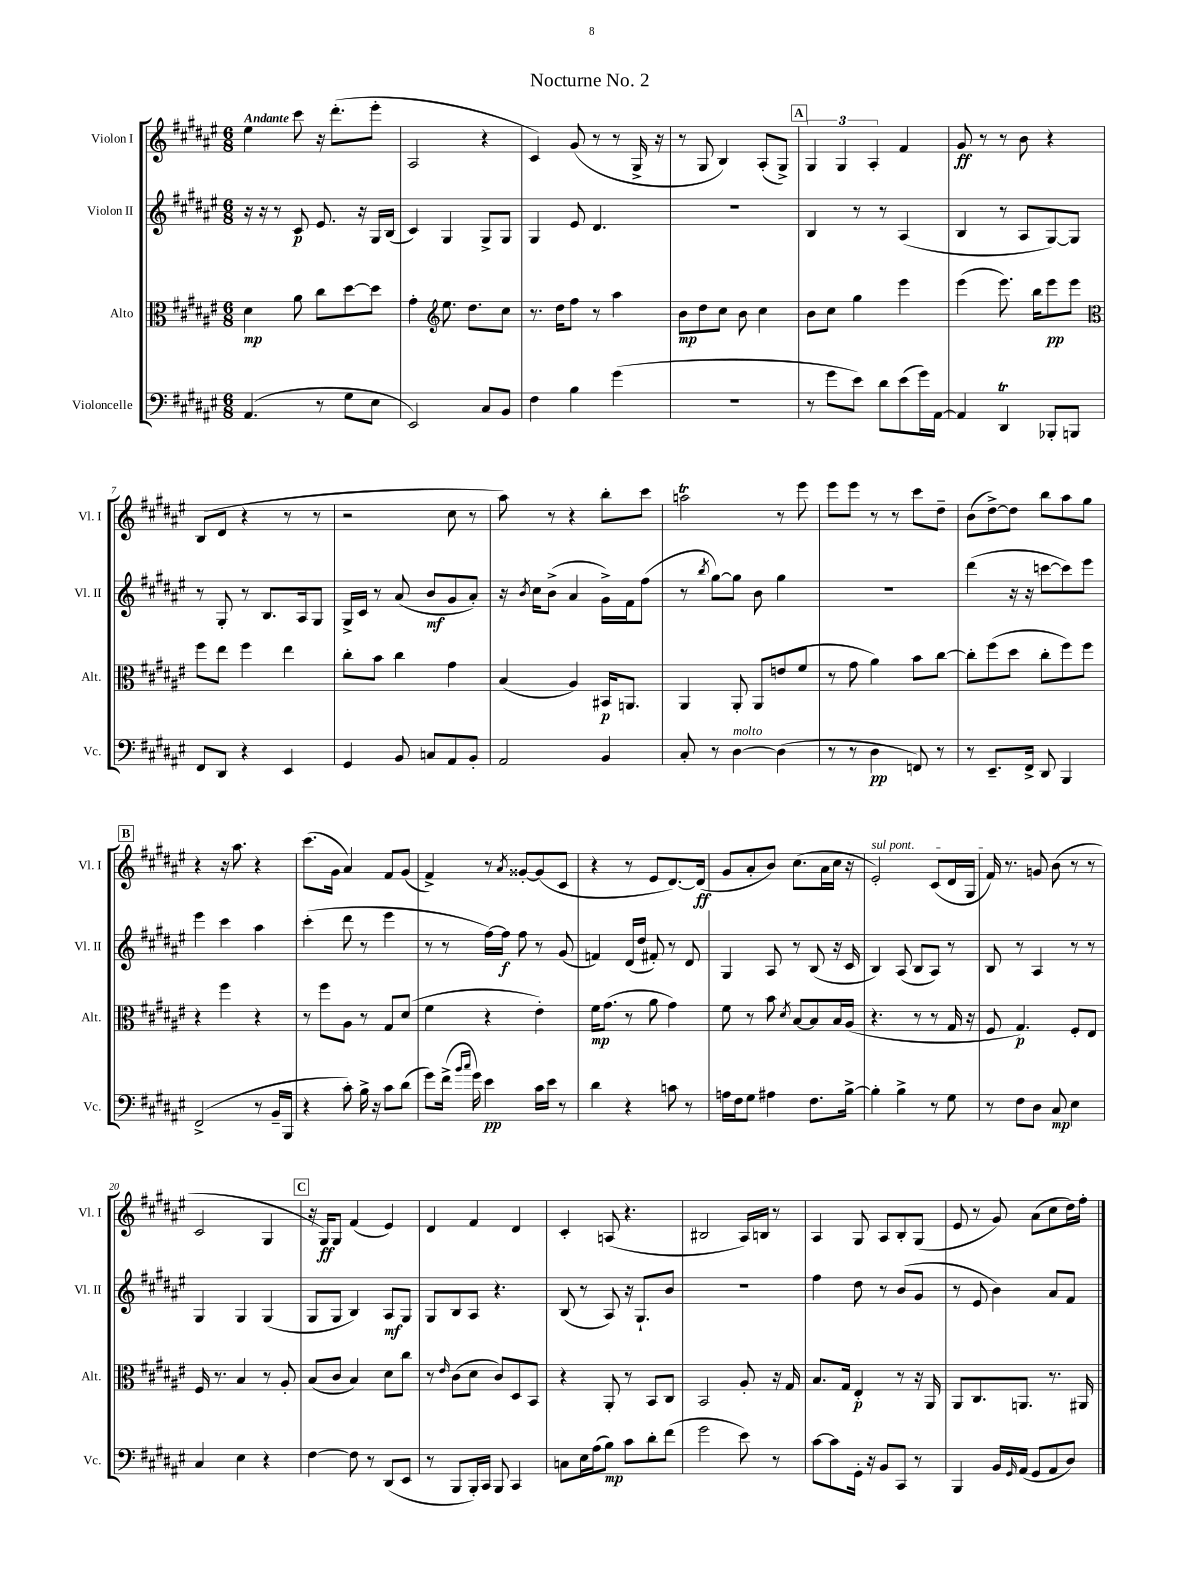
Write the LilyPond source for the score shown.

\header { title = "Nocturne No. 2" }
<<
\new StaffGroup <<
\new Staff = "s0" \with { instrumentName = "Violon I" shortInstrumentName = "Vl. I" } {
    \clef treble \key fis \major \numericTimeSignature \time 6/8 \tempo "Andante"
    eis''4 cis'''8 r16 dis'''8.-.( eis'''8-. |
    ais2 r4 |
    cis'4) gis'8( r8 r8 gis16-> r16 |
    r8 gis8 b4) ais8-.( gis8->) |
    \mark \markup { \box "A" } \tuplet 3/2 { gis4 gis4 ais4-. } fis'4 |
    gis'8\ff r8 r8 b'8 r4 |
    b8( dis'8 r4 r8 r8 |
    r2 cis''8 r8 |
    ais''8) r8 r4 b''8-. cis'''8 |
    a''2\trill r8 eis'''8 |
    eis'''8 eis'''8 r8 r8 cis'''8 dis''8-- |
    b'8( dis''8~->) dis''8 b''8 ais''8 gis''8 |
    \mark \markup { \box "B" } r4 r16 ais''8. r4 |
    cis'''8.( gis'16 ais'4) fis'8 gis'8( |
    fis'4->) r8 \acciaccatura { ais'8 } gisis'8~-. gisis'8( cis'8 |
    r4 r8 eis'8 dis'8.~) dis'16\ff( |
    gis'8 ais'8-. b'8) cis''8.( ais'16 cis''16 r16 |
    \once \override TextSpanner.bound-details.left.text = \markup { \italic "sul pont." } eis'2-.\startTextSpan) cis'8( dis'16 gis16 |
    fis'16\stopTextSpan) r8. g'8 b'8( r8 r8 |
    cis'2 gis4 |
    \mark \markup { \box "C" } r16 gis16\ff) gis8 fis'4( eis'4) |
    dis'4 fis'4 dis'4 |
    cis'4-. a8( r4. |
    bis2 ais16) b16 r8 |
    ais4 gis8 ais8 b8-. gis8( |
    eis'8 r8 gis'8) ais'8( cis''8 dis''16) fis''16-. \bar "|." |
}
\new Staff = "s1" \with { instrumentName = "Violon II" shortInstrumentName = "Vl. II" } {
    \clef treble \key fis \major \numericTimeSignature \time 6/8
    r16 r16 r8 cis'8\p eis'8. r16 gis16 b16( |
    cis'4) gis4 gis8-> gis8 |
    gis4 eis'8 dis'4. |
    R2. |
    \mark \markup { \box "A" } b4 r8 r8 ais4( |
    b4 r8 ais8 gis8~) gis8 |
    r8 gis8-. r8 b8. ais16 gis8 |
    gis16-> cis'16 r8 ais'8( b'8\mf gis'8 ais'8-.) |
    r16 \acciaccatura { b'8 } cis''16 b'8->( ais'4 gis'16->) fis'16 fis''8( |
    r8 \acciaccatura { b''8 } gis''8~) gis''8 b'8 gis''4 |
    R2. |
    dis'''4( r16 r16 c'''8~ c'''8) eis'''8 |
    \mark \markup { \box "B" } eis'''4 cis'''4 ais''4 |
    cis'''4-.( dis'''8 r8 eis'''4 |
    r8 r8 fis''16~) fis''16\f fis''8 r8 gis'8( |
    f'4) dis'16( dis''16 fis'8-.) r8 dis'8 |
    gis4 ais8 r8 b8( r16 cis'16 |
    b4) ais8( b8 ais8) r8 |
    b8 r8 ais4 r8 r8 |
    gis4 gis4 gis4( |
    \mark \markup { \box "C" } gis8 gis8 b4) ais8\mf gis8 |
    gis8 b8 ais8 r4. |
    b8( r8 ais8) r16 gis8.-! b'8 |
    R2. |
    fis''4 dis''8 r8 b'8( gis'8 |
    r8 eis'8 b'4) ais'8 fis'8 \bar "|." |
}
\new Staff = "s2" \with { instrumentName = "Alto" shortInstrumentName = "Alt." } {
    \clef alto \key fis \major \numericTimeSignature \time 6/8
    dis'4\mp ais'8 cis''8 dis''8~ dis''8 |
    gis'4-. \clef treble eis''8. dis''8. cis''8 |
    r8. dis''16 fis''8 r8 ais''4 |
    b'8\mp dis''8 cis''8 b'8 cis''4 |
    \mark \markup { \box "A" } b'8 cis''8 gis''4 eis'''4 |
    eis'''4( eis'''8.) b''16 eis'''8\pp eis'''8 |
    \clef alto fis''8 eis''8 fis''4 eis''4 |
    cis''8-. b'8 cis''4 gis'4 |
    b4( ais4) bis,16\p a,8. |
    ais,4 ais,8-. ais,8 e'8( fis'8 |
    r8 gis'8 ais'4) b'8 cis''8~ |
    cis''8-. fis''8( dis''8 cis''8-. fis''8) fis''8 |
    \mark \markup { \box "B" } r4 fis''4 r4 |
    r8 fis''8 ais8 r8 gis8 dis'8( |
    fis'4 r4 eis'4-.) |
    fis'16\mp gis'8.( r8 ais'8 gis'4) |
    fis'8 r8 b'8 \acciaccatura { dis'8 } b8~ b8 b16 ais16( |
    r4. r8 r8 gis16 r16 |
    fis8 gis4.\p) fis8-. eis8 |
    fis16 r8. b4 r8 ais8-. |
    \mark \markup { \box "C" } b8( cis'8 b4) dis'8 cis''8 |
    r8 \grace { eis'16 } cis'8( dis'8 cis'8) dis8 b,8 |
    r4 ais,8-. r8 b,8 cis8 |
    b,2 ais8-. r16 gis16 |
    b8. gis16 eis4-.\p r8 r16 ais,16 |
    ais,8 cis8. a,8. r8. ais,16 \bar "|." |
}
\new Staff = "s3" \with { instrumentName = "Violoncelle" shortInstrumentName = "Vc." } {
    \clef bass \key fis \major \numericTimeSignature \time 6/8
    ais,4.( r8 gis8 eis8 |
    eis,2) cis8 b,8 |
    fis4 b4 gis'4( |
    R2. |
    \mark \markup { \box "A" } r8 gis'8 eis'8) dis'8 eis'8( gis'16) ais,16~ |
    ais,4 dis,4\trill bes,,8-. b,,8 |
    fis,8 dis,8 r4 eis,4 |
    gis,4 b,8 c8 ais,8 b,8-. |
    ais,2 b,4 |
    cis8-. r8 dis4~^\markup { \italic "molto" } dis4( |
    r8 r8 dis4\pp f,8) r8 |
    r8 eis,8.-- fis,16-> dis,8 b,,4 |
    \mark \markup { \box "B" } fis,2->( r8 b,16-- b,,16 |
    r4 cis'8-.) b16-> r16 cis'8 dis'8( |
    gis'8) fis'16->( \grace { b'16 cis''16 } gis'16) eis'4\pp cis'16 eis'16 r8 |
    dis'4 r4 c'8 r8 |
    a16 fis16 gis8 ais4 fis8. b16~-> |
    b4-. b4-> r8 gis8 |
    r8 fis8 dis8 cis8\mp eis4 |
    cis4 eis4 r4 |
    \mark \markup { \box "C" } fis4~ fis8 r8 dis,8( eis,8 |
    r8 b,,8 b,,16-.) cis,16 b,,8 cis,4 |
    c8 eis16 ais16( b8\mp) cis'8 dis'8-. fis'8( |
    gis'2 eis'8) r8 |
    cis'8~ cis'8 gis,16-. r16 b,8 cis,8 r8 |
    b,,4 b,16 \grace { gis,16 } ais,16( gis,8 ais,8 dis8) \bar "|." |
}
>>
>>
